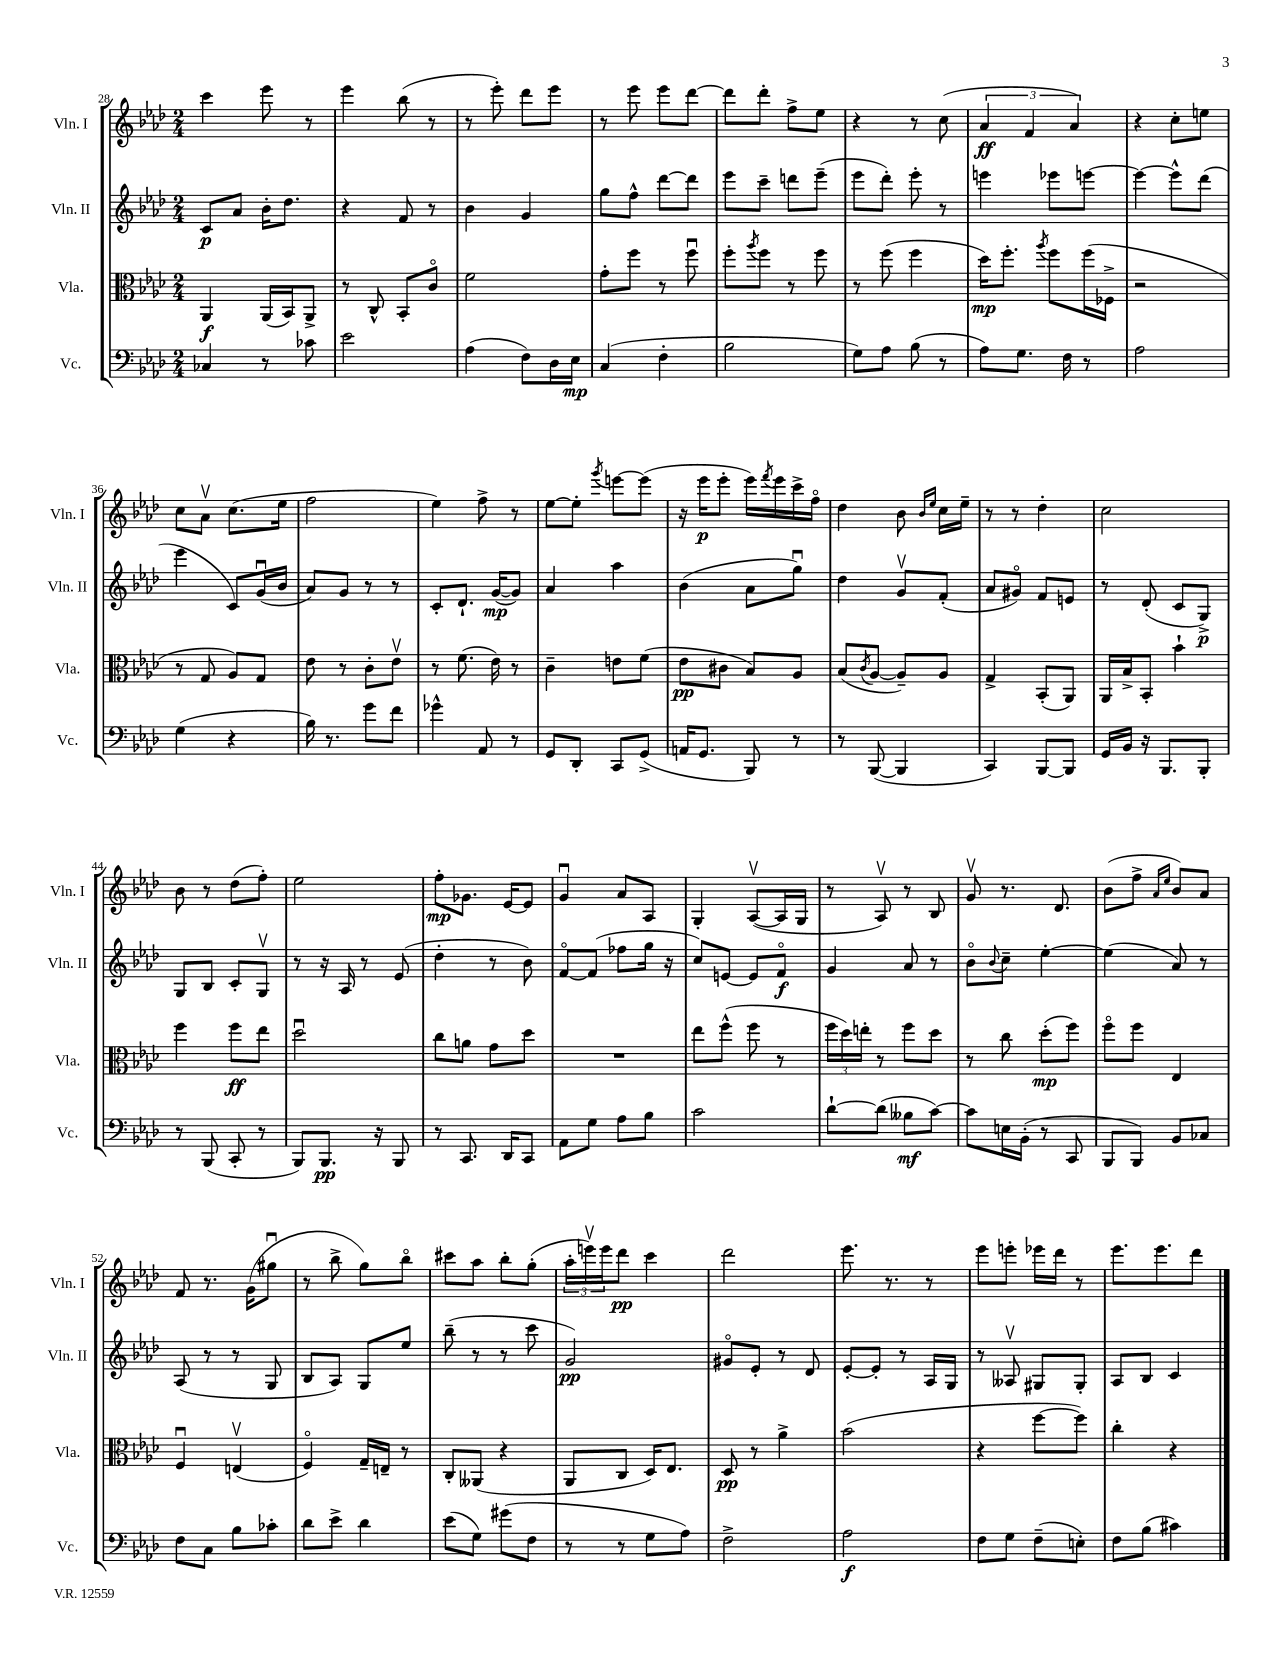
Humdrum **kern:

**kern	**kern	**kern	**kern
*staff4	*staff3	*staff2	*staff1
*clefF4	*clefC3	*clefG2	*clefG2
*k[b-e-a-d-]	*k[b-e-a-d-]	*k[b-e-a-d-]	*k[b-e-a-d-]
*M2/4	*M2/4	*M2/4	*M2/4
4C-/	4AA-/	8c/L	4ccc\
.	.	8a-/J	.
8r	(16AA-/LL	16b-'\LK	8eee-\
.	16BB-/J)	8.dd-\J	.
8c-\	8AA-^/J	.	8r
=	=	=	=
2e-\	8r	4r	4eee-\
.	8C^^/	.	.
.	8BB-'/L	8f/	(8bb-\
.	8co/J	8r	8r
=	=	=	=
(4A-\	2f\	4b-\	8r
.	.	.	8eee-'\)
8F\L)	.	4g/	8ddd-\L
16D-\L	.	.	8eee-\J
16E-\JJ	.	.	.
=	=	=	=
(4C/	8g'\L	8gg\L	8r
.	8ff\J	8ff^^\J	8eee-\
4F'\	8r	[8ddd-\L	8eee-\L
.	8ffu\	8ddd-\]J	[8ddd-\J
=	=	=	=
2B-\	8ff'\L	8eee-\L	8ddd-\]L
.	8qaa-/	.	.
.	8ff\J	8ccc~\J	8ddd-'\J
.	8r	8ddd\L	8ff^\L
.	8ff\	(8eee-~\J	8ee-\J
=	=	=	=
8G\L)	8r	8eee-\L	4r
8A-\J	(8ff\	8ddd-'\J)	.
(8B-\	4ff\	8eee-'\	8r
8r	.	8r	(8cc\
=	=	=	=
8A-\L)	16dd-\LK)	4eee\	6a-/
.	8.ff'\J	.	.
8.G\J	.	.	.
.	.	.	6f/
.	8qaa-/	.	.
.	8ff\L	8eee-\L	.
16F\	.	.	.
.	.	.	6a-/)
8r	(16ff\L	[8eee\J	.
.	16F-^\JJ	.	.
=	=	=	=
2A-\	2r	4eee\_	4r
.	.	8eee^^\]L	8cc'\L
.	.	(8ddd-\J	8ee\J
=	=	=	=
(4G\	8r	4eee-\	8cc\L
.	8G/	.	8a-v\J
4r	8A-/L)	8c/L)	(8.cc\L
.	8G/J	(16gu/L	.
.	.	16b-/JJ	16ee-\Jk
=	=	=	=
16B-\)	8e-\	8a-/L)	2ff\
8.r	.	.	.
.	8r	8g/J	.
8g\L	8c'\L	8r	.
8f\J	8e-v\J	8r	.
=	=	=	=
4g-^^\	8r	8c'/L	4ee-\)
.	(8.f\	8.d-`/J	.
8AA-/	.	.	8ff^\
.	16e-\)	([16g/LK	.
8r	8r	8g/]J)	8r
=	=	=	=
8GG/L	4c~\	4a-/	[8ee-\L
8DD-'/J	.	.	8ee-'\]J
.	.	.	8qggg/
8CC/L	8e\L	4aa-\	[8eee\L
(8GG^/J	(8f\J	.	(8eee\]J
=	=	=	=
16AA/LK	8e-\L	(4b-\	16r
8.GG/J	.	.	16eee-\LK
.	8c#\J	.	8eee-'\J
8BBB-/)	8B-/L)	8a-\L	16eee-\LL)
.	.	.	8qfff/
.	.	.	16eee-\
8r	8A-/J	8ggu\J)	16ccc^\
.	.	.	16ffo\JJ
=	=	=	=
8r	(8B-/L	4dd-\	4dd-\
.	8qc/	.	.
([8BBB-/	[8A-/J	.	.
4BBB-/]	8A-~/]L)	8gv/L	8b-\
.	.	.	16qqb-/LL
.	.	.	16qqee-/JJ
.	8A-/J	(8f'/J	16cc\LL
.	.	.	16ee-~\JJ
=	=	=	=
4CC/)	4G^/	8a-/L	8r
.	.	8g#o/J)	8r
[8BBB-/L	(8BB-'/L	8f/L	4dd-'\
8BBB-/]J	8AA-/J)	8e/J	.
=	=	=	=
16GG/LL	16AA-/LL	8r	2cc\
16BB-/JJ	16B-^/J	.	.
16r	8BB-'/J	(8d-'/	.
8.BBB-/L	.	.	.
.	4b-`\	8c/L	.
8BBB-'/J	.	8G^/J)	.
=	=	=	=
8r	4ff\	8G/L	8b-\
(8BBB-/	.	8B-/J	8r
8CC'/	8ff\L	8c'/L	(8dd-\L
8r	8ee-\J	8Gv/J	8ff'\J)
=	=	=	=
8BBB-/L)	2dd-u\	8r	2ee-\
8.BBB-/J	.	16r	.
.	.	16A-/	.
.	.	8r	.
16r	.	.	.
8BBB-/	.	(8e-/	.
=	=	=	=
8r	8cc\L	4dd-'\	8ff'\L
8.CC/	8a\J	.	8.g-\J
.	8g\L	8r	.
16DD-/LK	.	.	[16e-/LK
8CC/J	8dd-\J	8b-\)	8e-/]J
=	=	=	=
8AA-\L	2r	[8fo/L	4gu/
8G\J	.	(8f/]J	.
8A-\L	.	8ff-\L	8a-/L
8B-\J	.	16gg\Jk	8A-/J
.	.	16r	.
=	=	=	=
2c\	8ee-\L	8cc/L)	4G'/
.	(8ff^^\J	[8e/J	.
.	8ff\	8e/]L	([8A-v/L
.	8r	8fo/J	16A-/]L
.	.	.	16G/JJ
=	=	=	=
[8d-`\L	24ff\LL	4g/	8r
.	24dd-\)	.	.
.	24ee'\JJ	.	.
(8d-\]J	8r	.	8A-v/)
8B--\L	8ff\L	8a-/	8r
[8c\J)	8dd-\J	8r	8B-/
=	=	=	=
8c\]L	8r	8b-o\L	8gv/
.	.	8qqb-/	.
16E\L	8cc\	8cc~\J	8.r
(16BB-'\JJ	.	.	.
8r	(8dd-'\L	[4ee-'\	.
.	.	.	8.d-/
8CC/	8ff\J)	.	.
=	=	=	=
8BBB-/L	8ffo\L	(4ee-\]	(8b-\L
8BBB-/J)	8ff\J	.	8ff^\J
.	.	.	16qqa-/LL
.	.	.	16qqee-/JJ
8BB-/L	4E-/	8a-/)	8b-/L)
8C-/J	.	8r	8a-/J
=	=	=	=
8F\L	4Fu/	(8A-/	8f/
8C\J	.	8r	8.r
8B-\L	(4Ev/	8r	.
.	.	.	(16g\LK
8c-'\J	.	8G/	8gg#u\J
=	=	=	=
8d-\L	4Fo/)	8B-/L	8r
8e-^\J	.	8A-/J)	8bb-^\
4d-\	16G~/LL	8G/L	8gg\L)
.	16E~/JJ	.	.
.	8r	8ee-/J	8bb-o\J
=	=	=	=
(8e-\L	8C'/L	(8bb-~\	8ccc#\L
8G\J)	(8AA--/J	8r	8aa-\J
(8g#\L	4r	8r	8bb-'\L
8F\J	.	8ccc\	(8gg'\J
=	=	=	=
8r	8AA-/L	2g/)	24aa-'\LL
.	.	.	24eeev\)
.	.	.	24eee\J
8r	8C/J	.	8ddd-\J
8G\L	16D-/LK)	.	4ccc\
.	8.E-/J	.	.
8A-\J)	.	.	.
=	=	=	=
2F^\	8D-/	8g#o/L	2ddd-\
.	8r	8e-'/J	.
.	4a-^\	8r	.
.	.	8d-/	.
=	=	=	=
2A-\	(2b-\	[8e-'/L	8.eee-\
.	.	8e-'/]J	.
.	.	.	8.r
.	.	8r	.
.	.	16A-/LL	8r
.	.	16G/JJ	.
=	=	=	=
8F\L	4r	8r	8eee-\L
8G\J	.	8A--v/	8eee'\J
(8F~\L	[8ff\L	8G#/L	16eee-\LL
.	.	.	16ddd-\JJ
8E'\J)	8ff\]J)	8G#'/J	8r
=	=	=	=
8F\L	4cc'\	8A-/L	8.eee-\L
(8B-\J	.	8B-/J	.
.	.	.	8.eee-\
4c#\)	4r	4c/	.
.	.	.	8ddd-\J
==	==	==	==
*-	*-	*-	*-
